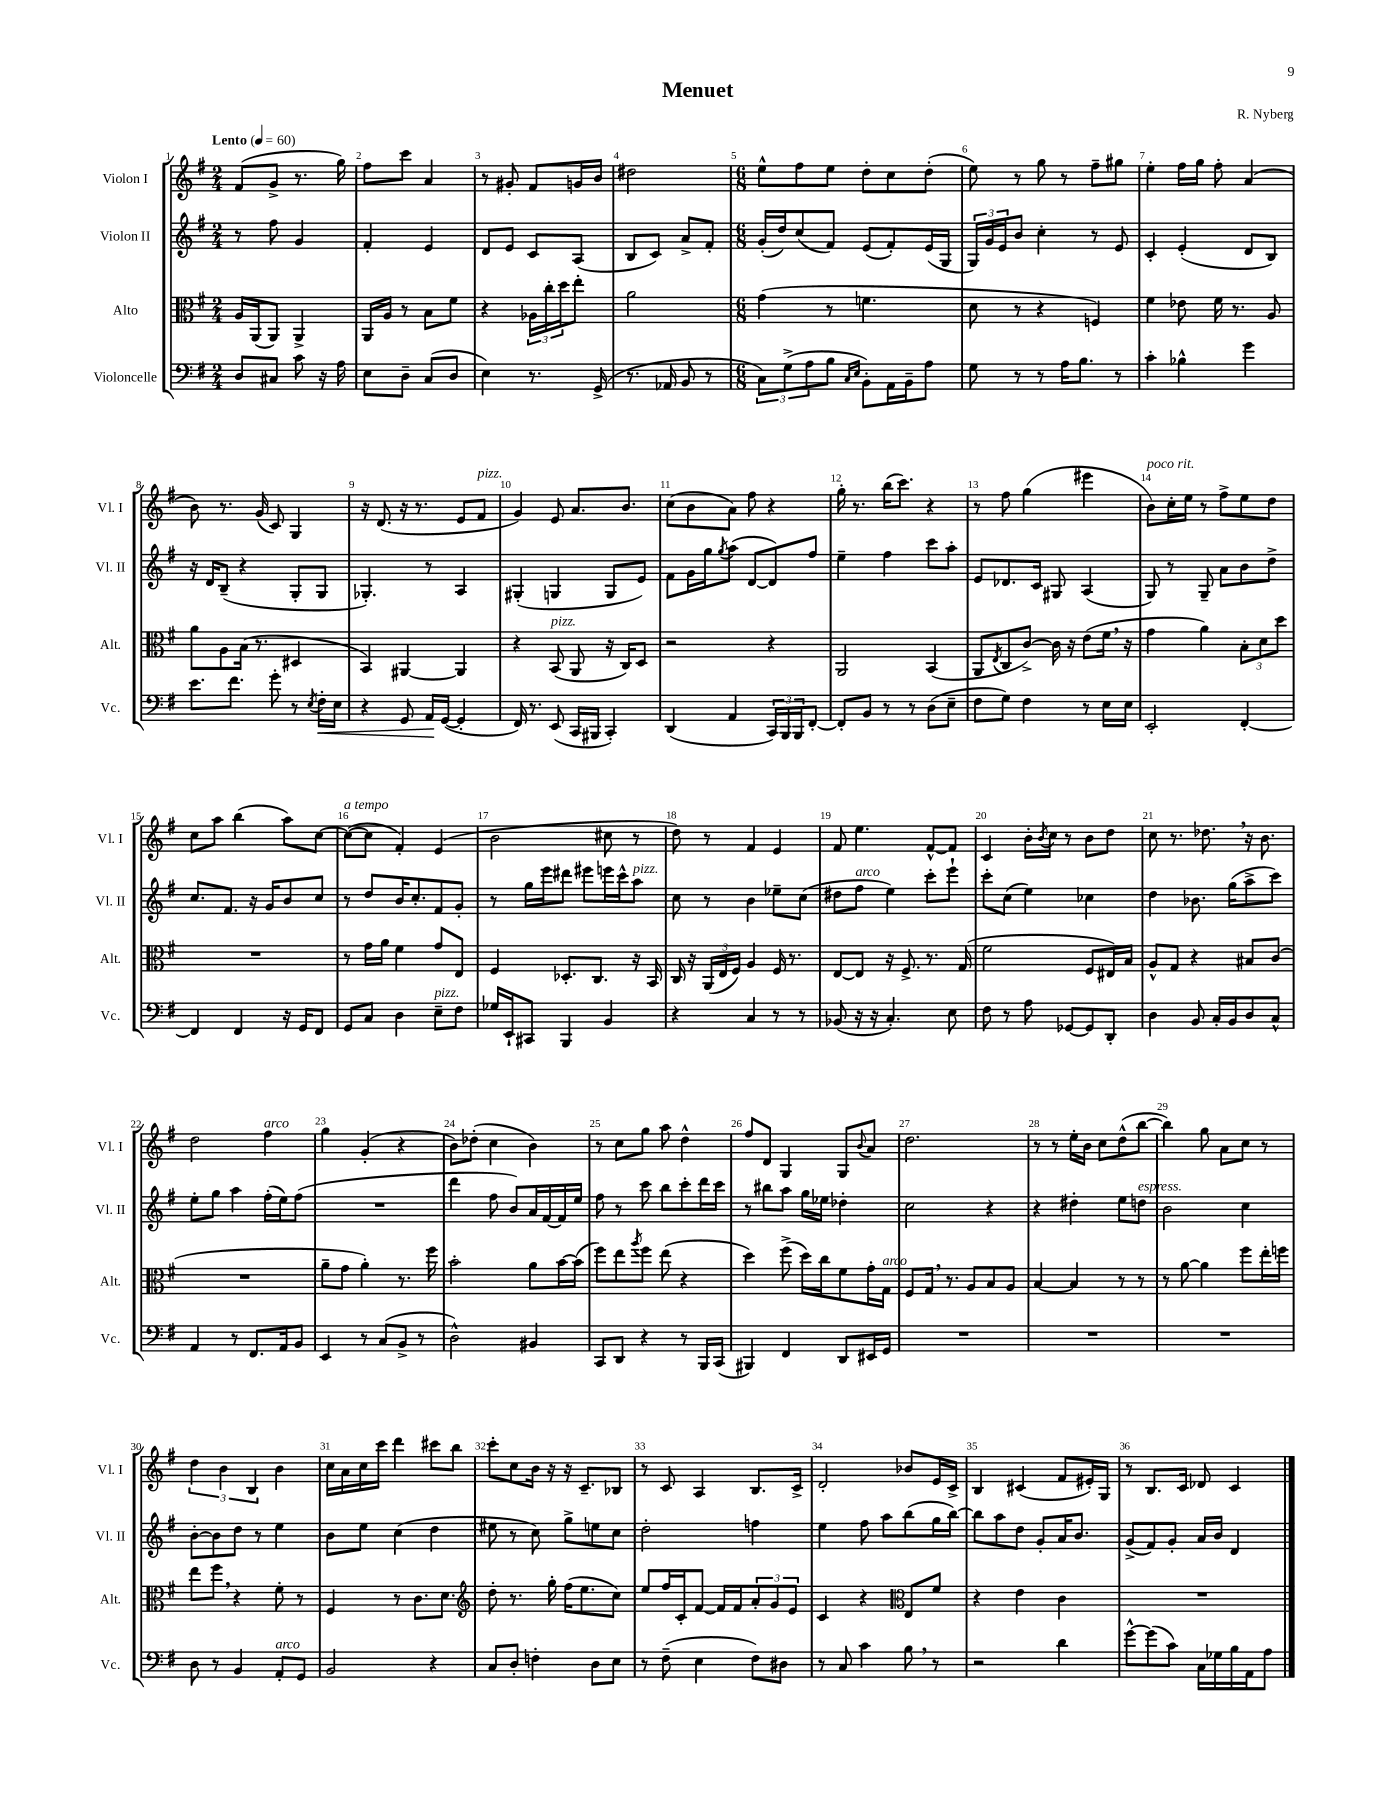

**kern	**dynam	**kern	**kern	**kern
*part4	*part4	*part3	*part2	*part1
*staff4	*staff4	*staff3	*staff2	*staff1
*I"Violoncelle	*	*I"Alto	*I"Violon II	*I"Violon I
*I'Vc.	*	*I'Alt.	*I'Vl. II	*I'Vl. I
*clefF4	*	*clefC3	*clefG2	*clefG2
*k[f#]	*	*k[f#]	*k[f#]	*k[f#]
*M2/4	*	*M2/4	*M2/4	*M2/4
*MM60	*	*MM60	*MM60	*MM60
=1	=1	=1	=1	=1
!	!	!	!	!LO:TX:a:B:t=Lento
8D/L	.	16A/LL	8r	(8f#/L
.	.	(16AA/J	.	.
8C#X/J	.	8AA/J)	8ff#\	8g^/J
8c\	.	4AA^/	4g/	8.r
16r	.	.	.	.
16A\	.	.	.	16gg\)
=2	=2	=2	=2	=2
8E\L	.	16AA/LL	4f#'/	8ff#\L
.	.	16A/JJ	.	.
8D~\J	.	8r	.	8ccc\J
(8C/L	.	8B\L	4e/	4a/
8D/J	.	8f#\J	.	.
=3	=3	=3	=3	=3
4E\)	.	4r	8d/L	8r
.	.	.	8e/J	8g#X'/
8.r	.	24A-X\LL	8c/L	8f#/L
.	.	24cc'\	.	.
.	.	24dd\J	.	.
.	.	8ee'\J	(8A/J	16gn/L
(16GG^/	.	.	.	16b/JJ
=4	=4	=4	=4	=4
8.r	.	2a\	8B/L	2dd#X\
.	.	.	8c/J)	.
16AA-X/	.	.	.	.
8BB/	.	.	8a^/L	.
8r	.	.	8f#'/J	.
=5	=5	=5	=5	=5
*M6/8	*	*M6/8	*M6/8	*M6/8
12C\L)	.	(4g\	(16g'/LL	8ee^^\L
.	.	.	16dd/J)	.
(12G^\	.	.	.	.
.	.	.	(8cc/	8ff#\
12A\	.	.	.	.
8B\J	.	8r	8f#/J)	8ee\J
16qqC/LL	.	.	.	.
16qqE/JJ	.	.	.	.
8BB'\L)	.	4.fn\	(8e/L	8dd'\L
16AA\L	.	.	8f#'/)	8cc\
16BB~\J	.	.	.	.
8A\J	.	.	(16e/L	(8dd'\J
.	.	.	16G/JJ	.
=6	=6	=6	=6	=6
8G\	.	8d\	24G/LL)	8ee\)
.	.	.	24g/	.
.	.	.	24e/J	.
8r	.	8r	8b/J	8r
8r	.	4r	4cc'\	8gg\
16A\KL	.	.	.	8r
8.B\J	.	.	.	.
.	.	4Fn/)	8r	8ff#~\L
8r	.	.	8e/	8gg#X\J
=7	=7	=7	=7	=7
4c'\	.	4f#\	4c'/	4ee'\
4B-X^^\	.	8e-X\	(4e'/	16ff#\LL
.	.	.	.	16gg\JJ
.	.	16f#\	.	8ff#'\
.	.	8.r	.	.
4g\	.	.	8d/L	(4a/
.	.	8A/	8B/J)	.
!!LO:LB:g=z
=8	=8	=8	=8	=8
8.e\L	.	8a\L	16r	8b\)
.	.	.	16d/KL	.
.	.	8A\	(8B~/J	8.r
8.f#\J	.	.	.	.
.	.	(16B\Jk	4r	.
.	.	8.r	.	(16g/
8g'\	.	.	.	8c/)
8r	.	4D#X/	8G'/L	4G/
8qE/	.	.	.	.
!	!LO:HP:b	!	!	!
16F#'\LL	<	.	8G/J	.
16E\JJ	.	.	.	.
=9	=9	=9	=9	=9
4r	.	4BB/)	4.G-X'/)	16r
.	.	.	.	(8.d/
8GG/	.	[4AA#X/	.	16r
.	.	.	.	8.r
16AA/LL	.	.	8r	.
([16GG/JJ	[	.	.	.
4GG'/]	.	4AA#/]	4A/	8e/L
!	!	!	!	!LO:TX:a:i:t=pizz.
.	.	.	.	8f#/J
=10	=10	=10	=10	=10
16FF#/)	.	4r	(4G#X'/	4g/)
8.r	.	.	.	.
!	!	!LO:TX:a:i:t=pizz.	!	!
(8EE/	.	(8BB/	4Gn/	8e/
16CC/LL	.	8AA/	.	8.a/L
16BBB#X/JJ	.	.	.	.
4CC'/)	.	16r	8G/L	.
.	.	16C/KL)	.	8.b/J
.	.	8D/J	8e/J)	.
=11	=11	=11	=11	=11
(4DD/	.	2r	8f#\L	(8cc\L
.	.	.	16g\L	8b\
.	.	.	16gg\J	.
.	.	.	8qgg/	.
4AA/	.	.	(8aa\J	8a\J)
.	.	.	[8d/L	8ff#\
24CC/LL)	.	4r	8d/])	4r
24BBB/	.	.	.	.
24BBB/J	.	.	.	.
[8FF#'/J	.	.	8ff#/J	.
=12	=12	=12	=12	=12
8FF#'/L]	.	2AA/	4ee~\	16gg'\
.	.	.	.	8.r
8BB/J	.	.	.	.
8r	.	.	4ff#\	(16bb\KL
.	.	.	.	8.ccc\J)
8r	.	.	.	.
(8D\L	.	(4BB/	8ccc\L	4r
8E~\J	.	.	8aa'\J	.
=13	=13	=13	=13	=13
8F#\L	.	8AA/L	8e/L	8r
.	.	8qE/	.	.
8G\J)	.	8C/	8.d-X/	8ff#\
4F#\	.	[8c^/J)	.	(4gg\
.	.	.	16c/Jk	.
.	.	16c\]	8G#X/	.
.	.	16r	.	.
8r	.	(8e\L	(4A/	4eee#X\
16E\LL	.	16f#,\Jk	.	.
16E\JJ	.	16r	.	.
=14	=14	=14	=14	=14
!	!	!	!	!LO:TX:a:i:t=poco rit.
2EE'/	.	4g\	8G/)	8b\L)
.	.	.	8r	16cc'\L
.	.	.	.	16ee\JJ
.	.	4a\)	8G~/	8r
.	.	.	8a\L	8ff#^\L
[4FF#'/	.	12B'\L	8b\	8ee\
.	.	12d\	.	.
.	.	.	8dd^\J	8dd\J
.	.	12dd\J	.	.
!!LO:LB:g=z
=15	=15	=15	=15	=15
4FF#/]	.	2.r	8.cc/L	8cc\L
.	.	.	.	8aa\J
.	.	.	8.f#/J	.
4FF#/	.	.	.	(4bb\
.	.	.	16r	.
.	.	.	16g/KL	.
16r	.	.	8b/	8aa\L)
16GG/KL	.	.	.	.
8FF#/J	.	.	8cc/J	[8cc\J
=16	=16	=16	=16	=16
!	!	!	!	!LO:TX:a:i:t=a tempo
8GG/L	.	8r	8r	(8cc\L_
8C/J	.	16g\LL	8dd/L	8cc\J]
.	.	16a\JJ	.	.
4D\	.	4f#\	16b/K	4f#'/)
.	.	.	8.cc'/	.
!LO:TX:a:i:t=pizz.	!	!	!	!
8E~\L	.	8g/L	8f#/	(4e/
8F#\J	.	8E/J	8g'/J	.
=17	=17	=17	=17	=17
16G-X/LL	.	4F#/	8r	2b\
16EE`/J	.	.	.	.
8CC#X/J	.	.	16gg\LL	.
.	.	.	16eee\J	.
4BBB/	.	8.D-X'/L	8ddd#X\J	.
.	.	.	8eee#X\L	.
.	.	8.C/J	.	.
4BB/	.	.	16eeen\L	8cc#X\
.	.	.	16ccc^^\J	.
!	!	!	!LO:TX:a:i:t=pizz.	!
.	.	16r	8aa\J	8r
.	.	16BB/	.	.
=18	=18	=18	=18	=18
4r	.	16C/	8cc\	8dd\)
.	.	16r	.	.
.	.	(24AA/LL	8r	8r
.	.	24E/	.	.
.	.	24F#/JJ)	.	.
4C/	.	4A/	4b\	4f#/
8r	.	16F#/	8ee-X~\L	4e/
.	.	8.r	.	.
8r	.	.	(8cc\J	.
=19	=19	=19	=19	=19
(8BB-X/	.	[8E/L	8dd#X\L	8f#/
!	!	!	!LO:TX:a:i:t=arco	!
16r	.	8E/J]	8ff#\J	4.ee\
16r	.	.	.	.
4.C'/)	.	16r	4ee\)	.
.	.	8.F#^/	.	.
.	.	8.r	8ccc'\L	[8f#^^/L
8E\	.	.	8eee`\J	8f#/J]
.	.	(16G/	.	.
=20	=20	=20	=20	=20
8F#\	.	2f#\	8ccc'\L	4c/
8r	.	.	(8cc\J	.
8A\	.	.	4ee\)	16b'\LL
.	.	.	.	8qb/
.	.	.	.	16cc\JJ
[8GG-X/L	.	.	.	8r
8GG-/]	.	8F#/L	4cc-X\	8b\L
8DD'/J	.	16E#X/L)	.	8dd\J
.	.	16B/JJ	.	.
=21	=21	=21	=21	=21
4D\	.	8A^^/L	4dd\	8cc\
.	.	8G/J	.	8.r
8BB/	.	4r	8.b-X\	.
.	.	.	.	8.dd-X,\
16C'/LL	.	.	.	.
16BB/J	.	.	(16gg\KL	.
8D/	.	8B#X/L	8aa^\	16r
.	.	.	.	8.b\
8C^^/J	.	(8c/J	8ccc\J)	.
!!LO:LB:g=z
=22	=22	=22	=22	=22
4AA/	.	2.r	8ee'\L	2dd\
.	.	.	8gg\J	.
8r	.	.	4aa\	.
8.FF#/L	.	.	.	.
!	!	!	!	!LO:TX:a:i:t=arco
.	.	.	(16ff#'\LL	4ff#\
16AA/k	.	.	16ee\J)	.
8BB/J	.	.	(8ff#\J	.
=23	=23	=23	=23	=23
4EE/	.	8a~\L	2.r	4gg\
.	.	8g\J	.	.
8r	.	4a'\)	.	(4g'/
(8C/L	.	.	.	.
8BB^/J	.	8.r	.	4r
8r	.	.	.	.
.	.	16ff#\	.	.
=24	=24	=24	=24	=24
2D^^\)	.	2b'\	4ddd\	8b\L)
.	.	.	.	(8dd-X'\J
.	.	.	8ff#\	4cc\
.	.	.	8b/L)	.
4BB#X/	.	8a\L	16a/L	4b\)
.	.	.	[16f#/	.
.	.	[16b\L	16f#/]	.
.	.	(16b\JJ]	16ee/JJ	.
=25	=25	=25	=25	=25
8CC/L	.	8ff#\L)	8ff#\	8r
8DD/J	.	8ee\	8r	8cc\L
.	.	8qaa/	.	.
4r	.	8ff#\J	8ccc\	8gg\J
.	.	(8ee\	8bb\L	8aa\
8r	.	4r	8ccc'\	4dd^^\
16BBB/LL	.	.	16ddd\L	.
(16CC/JJ	.	.	16ccc\JJ	.
=26	=26	=26	=26	=26
4BBB#X/)	.	4dd\)	8r	8ff#/L
.	.	.	8bb#X\L	8d/J
4FF#/	.	(8ff#^\	8aa\J	4G/
.	.	16dd\LL)	16gg\LL	.
.	.	16cc\J	16ee-X\JJ	.
8DD/L	.	8f#\	4dd-X'\	8G/L
.	.	.	.	8qqb/
16EE#X/L	.	16g'\L	.	8a/J
!	!	!LO:TX:a:i:t=arco	!	!
16GG/JJ	.	16G\JJ	.	.
=27	=27	=27	=27	=27
2.r	.	8F#/L	2cc\	2.dd\
.	.	16G,/Jk	.	.
.	.	8.r	.	.
.	.	8A/L	.	.
.	.	8B/	4r	.
.	.	8A/J	.	.
=28	=28	=28	=28	=28
2.r	.	[4B/	4r	8r
.	.	.	.	8r
.	.	4B/]	4dd#X'\	16ee'\LL
.	.	.	.	16b\JJ
.	.	.	.	8cc\L
.	.	8r	8ee\L	(8dd^^\
!	!	!	!LO:TX:a:i:t=espress.	!
.	.	8r	8ddn\J	[8bb\J
=29	=29	=29	=29	=29
2.r	.	8r	2b\	4bb\])
.	.	[8a\	.	.
.	.	4a\]	.	8gg\
.	.	.	.	8a\L
.	.	8ff#\L	4cc\	8cc\J
.	.	16ee'\L	.	8r
.	.	16ffn\JJ	.	.
!!LO:LB:g=z
=30	=30	=30	=30	=30
8D\	.	8ee\L	[8b'\L	6dd\
8r	.	8ff#,\J	8b\]	.
.	.	.	.	6b\
4BB/	.	4r	8dd\J	.
.	.	.	.	6B/
.	.	.	8r	.
!LO:TX:a:i:t=arco	!	!	!	!
8AA'/L	.	8f#'\	4ee\	4b\
8GG/J	.	8r	.	.
=31	=31	=31	=31	=31
2BB/	.	4F#/	8b\L	16cc\LL
.	.	.	.	16a\
.	.	.	8ee\J	16cc\
.	.	.	.	16ccc\JJ
.	.	8r	(4cc\	4ddd\
.	.	8.c\L	.	.
4r	.	.	4dd\	8ccc#X\L
.	.	8.d\J	.	.
.	.	.	.	8bb\J
=32	=32	=32	=32	=32
*	*	*clefG2	*	*
8C/L	.	8dd'\	8ee#X\	8ccc'\L
8D'/J	.	8.r	8r	8cc\
4Fn'\	.	.	8cc\)	16b\Jk
.	.	16gg'\	.	16r
.	.	(16ff#\KL	8gg^\L	16r
.	.	8.ee\	.	8.c~/L
8D\L	.	.	8een\	.
8E\J	.	8cc\J)	8cc\J	8B-X/J
=33	=33	=33	=33	=33
8r	.	8ee/L	2dd'\	8r
(8F#~\	.	16ff#/L	.	8c/
.	.	16c'/J	.	.
4E\	.	[8f#/J	.	4A/
.	.	16f#/LL]	.	.
.	.	16f#/J	.	.
8F#\L)	.	12a'/	4ffn\	8.B/L
.	.	12g/	.	.
8D#X\J	.	.	.	.
.	.	12e/J	.	.
.	.	.	.	16c^/Jk
=34	=34	=34	=34	=34
8r	.	4c/	4ee\	2d'/
8C/	.	.	.	.
4c\	.	4r	8ff#\	.
.	.	.	8aa\L	.
*	*	*clefC3	*	*
8B,\	.	8E/L	(8bb\	8b-X/L
8r	.	8f#/J	16gg\L	16e/L
.	.	.	[16bb\JJ)	16c^/JJ
=35	=35	=35	=35	=35
2r	.	4r	8bb\L]	4B/
.	.	.	8aa\	.
.	.	4e\	8dd\J	(4c#X/
.	.	.	8g'/L	.
4d\	.	4c\	16a/K	8f#/L
.	.	.	8.b/J	.
.	.	.	.	16e#X'/L)
.	.	.	.	16G/JJ
=36	=36	=36	=36	=36
[8g^^\L	.	2.r	(8g^/L	8r
(8g\]	.	.	8f#/)	8.B/L
8c\J)	.	.	8g'/J	.
.	.	.	.	16c/Jk
16C\LL	.	.	16a/LL	8d-X/
16G-X\	.	.	16b/JJ	.
16B\	.	.	4d/	4c/
16AA\J	.	.	.	.
8A\J	.	.	.	.
==	==	==	==	==
*-	*-	*-	*-	*-
